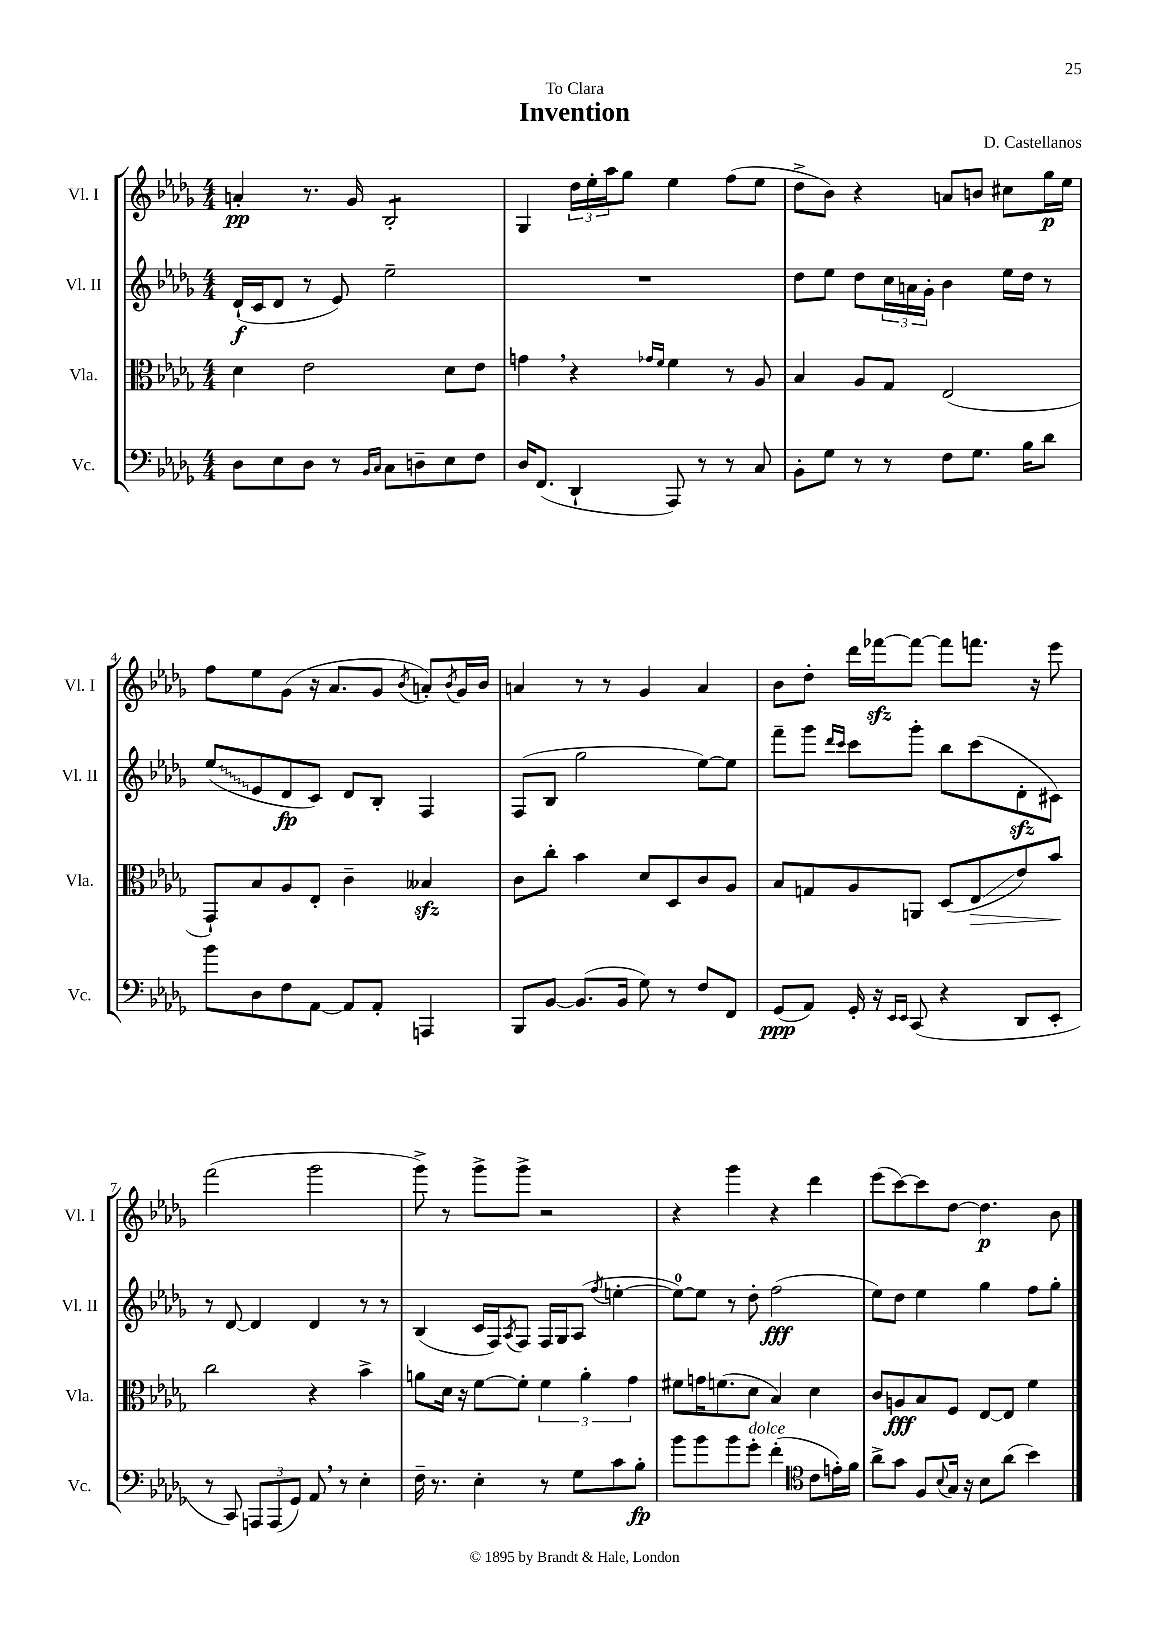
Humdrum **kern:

**kern	**kern	**kern	**kern
*staff4	*staff3	*staff2	*staff1
*clefF4	*clefC3	*clefG2	*clefG2
*k[b-e-a-d-g-]	*k[b-e-a-d-g-]	*k[b-e-a-d-g-]	*k[b-e-a-d-g-]
*M4/4	*M4/4	*M4/4	*M4/4
8D-\L	4d-\	(16d-`/LL	4a'/
.	.	16c/J	.
8E-\	.	8d-/J	.
8D-\J	2e-\	8r	8.r
8r	.	8e-/)	.
.	.	.	16g-/
16qqBB-/LL	.	.	.
16qqC/JJ	.	.	.
8C\L	.	2ee-~\	2B-'/
8D~\	.	.	.
8E-\	8d-\L	.	.
8F\J	8e-\J	.	.
=	=	=	=
16D-/LK	4g\	1r	4G-/
(8.FF/J	.	.	.
4DD-`/	4r	.	24dd-\LL
.	.	.	24ee-'\
.	.	.	24aa-\J
.	.	.	8gg-\J
.	16qqg-/LL	.	.
.	16qqf/JJ	.	.
8AAA-/)	4f\	.	4ee-\
8r	.	.	.
8r	8r	.	(8ff\L
8C/	8A-/	.	8ee-\J
=	=	=	=
8BB-'\L	4B-/	8dd-\L	8dd-^\L
8G-\J	.	8ee-\J	8b-\J)
8r	8A-/L	8dd-\L	4r
8r	8G-/J	24cc\L	.
.	.	24a\	.
.	.	24g-'\JJ	.
8F\L	(2E-/	4b-\	8a/L
8.G-\J	.	.	8b/J
.	.	16ee-\LL	8cc#\L
16B-\LK	.	16dd-\JJ	.
8d-\J	.	8r	16gg-\L
.	.	.	16ee-\JJ
=	=	=	=
8b-\L	8GG-`/L)	(8ee-/L	8ff\L
8D-\	8B-/	8e-/	8ee-\
8F\	8A-/	8d-/	(8g-\J
[8AA-\J	8E-'/J	8c/J)	16r
.	.	.	8.a-/L
8AA-/]L	4c~\	8d-/L	.
8AA-'/J	.	8B-'/J	8g-/J
.	.	.	8qb-/
4AAA/	4B--/	4F/	8a'/L)
.	.	.	8qb-/
.	.	.	16g-/L
.	.	.	16b-/JJ
=	=	=	=
8BBB-/L	8c\L	(8F/L	4a/
[8BB-/J	8cc'\J	8B-/J	.
(8.BB-/]L	4b-\	2gg-\	8r
.	.	.	8r
16BB-/Jk	.	.	.
8G-\)	8d-/L	.	4g-/
8r	8D-/	.	.
8F/L	8c/	[8ee-\L)	4a/
8FF/J	8A-/J	8ee-\]J	.
=	=	=	=
(8GG-/L	8B-/L	8fff~\L	8b-\L
8AA-/J)	8G/	8ggg-\J	8dd-'\J
.	.	16qqddd-/LL	.
.	.	16qqccc/JJ	.
16GG-'/	8A-/	8ccc\L	16ddd-\LL
16r	.	.	[16fff-\J
16qqEE-/LL	.	.	.
16qqEE-/JJ	.	.	.
(8CC/	8AA/J	8ggg-'\J	8fff-\_J
4r	(8D-/L	8bb-\L	8fff-\]L
.	8E-/	(8ccc\	8.fff\J
8DD-/L	8e-/)	8d-'\	.
.	.	.	16r
8EE-'/J	8b-/J	8c#\J)	8eee-\
=	=	=	=
8r	2cc\	8r	(2fff\
8CC/)	.	[8d-/	.
12AAA/L	.	4d-/]	.
(12AAA/	.	.	.
12GG-/J)	.	.	.
8AA-/	4r	4d-/	2ggg-\
8r	.	.	.
4E-'\	4b-^\	8r	.
.	.	8r	.
=	=	=	=
16F~\	8a\L	(4B-/	8ggg-^\)
8.r	.	.	.
.	16d-\Jk	.	8r
.	16r	.	.
4E-'\	[8f\L	16c/LL	8ggg-^\L
.	.	16F/J)	.
.	.	8qA-/	.
.	8f'\]J	8F/J	8ggg-^\J
8r	6f\	16F/LL	2r
.	.	16G-/J	.
8G-\L	.	(8A-/J	.
.	6a'\	.	.
.	.	8qff/	.
8c\	.	[4ee'\	.
.	6g-\	.	.
8B-'\J	.	.	.
=	=	=	=
8b-\L	8f#\L	8ee\_L)	4r
8b-\	16g\K	8ee\]J	.
.	(8.f\	.	.
8b-\	.	8r	4ggg-\
8g-'\J	8d-\J	8dd-'\	.
(4f'\	4B-/)	(2ff\	4r
*clefC4	*	*	*
8c\L	4d-\	.	4ddd-\
16e'\L)	.	.	.
16f\JJ	.	.	.
=	=	=	=
8a-^\L	8c/L	8ee-\L)	(8eee-\L
8g-\J	8A/	8dd-\J	[8ccc\)
8F/L	8B-/	4ee-\	8ccc\]
8qqB-/	.	.	.
16G-/Jk	8F/J	.	[8dd-\J
16r	.	.	.
8B-\L	[8E-/L	4gg-\	4.dd-\]
(8a-\J	8E-/]J	.	.
4b-\)	4f\	8ff\L	.
.	.	8gg-'\J	8b-\
==	==	==	==
*-	*-	*-	*-
